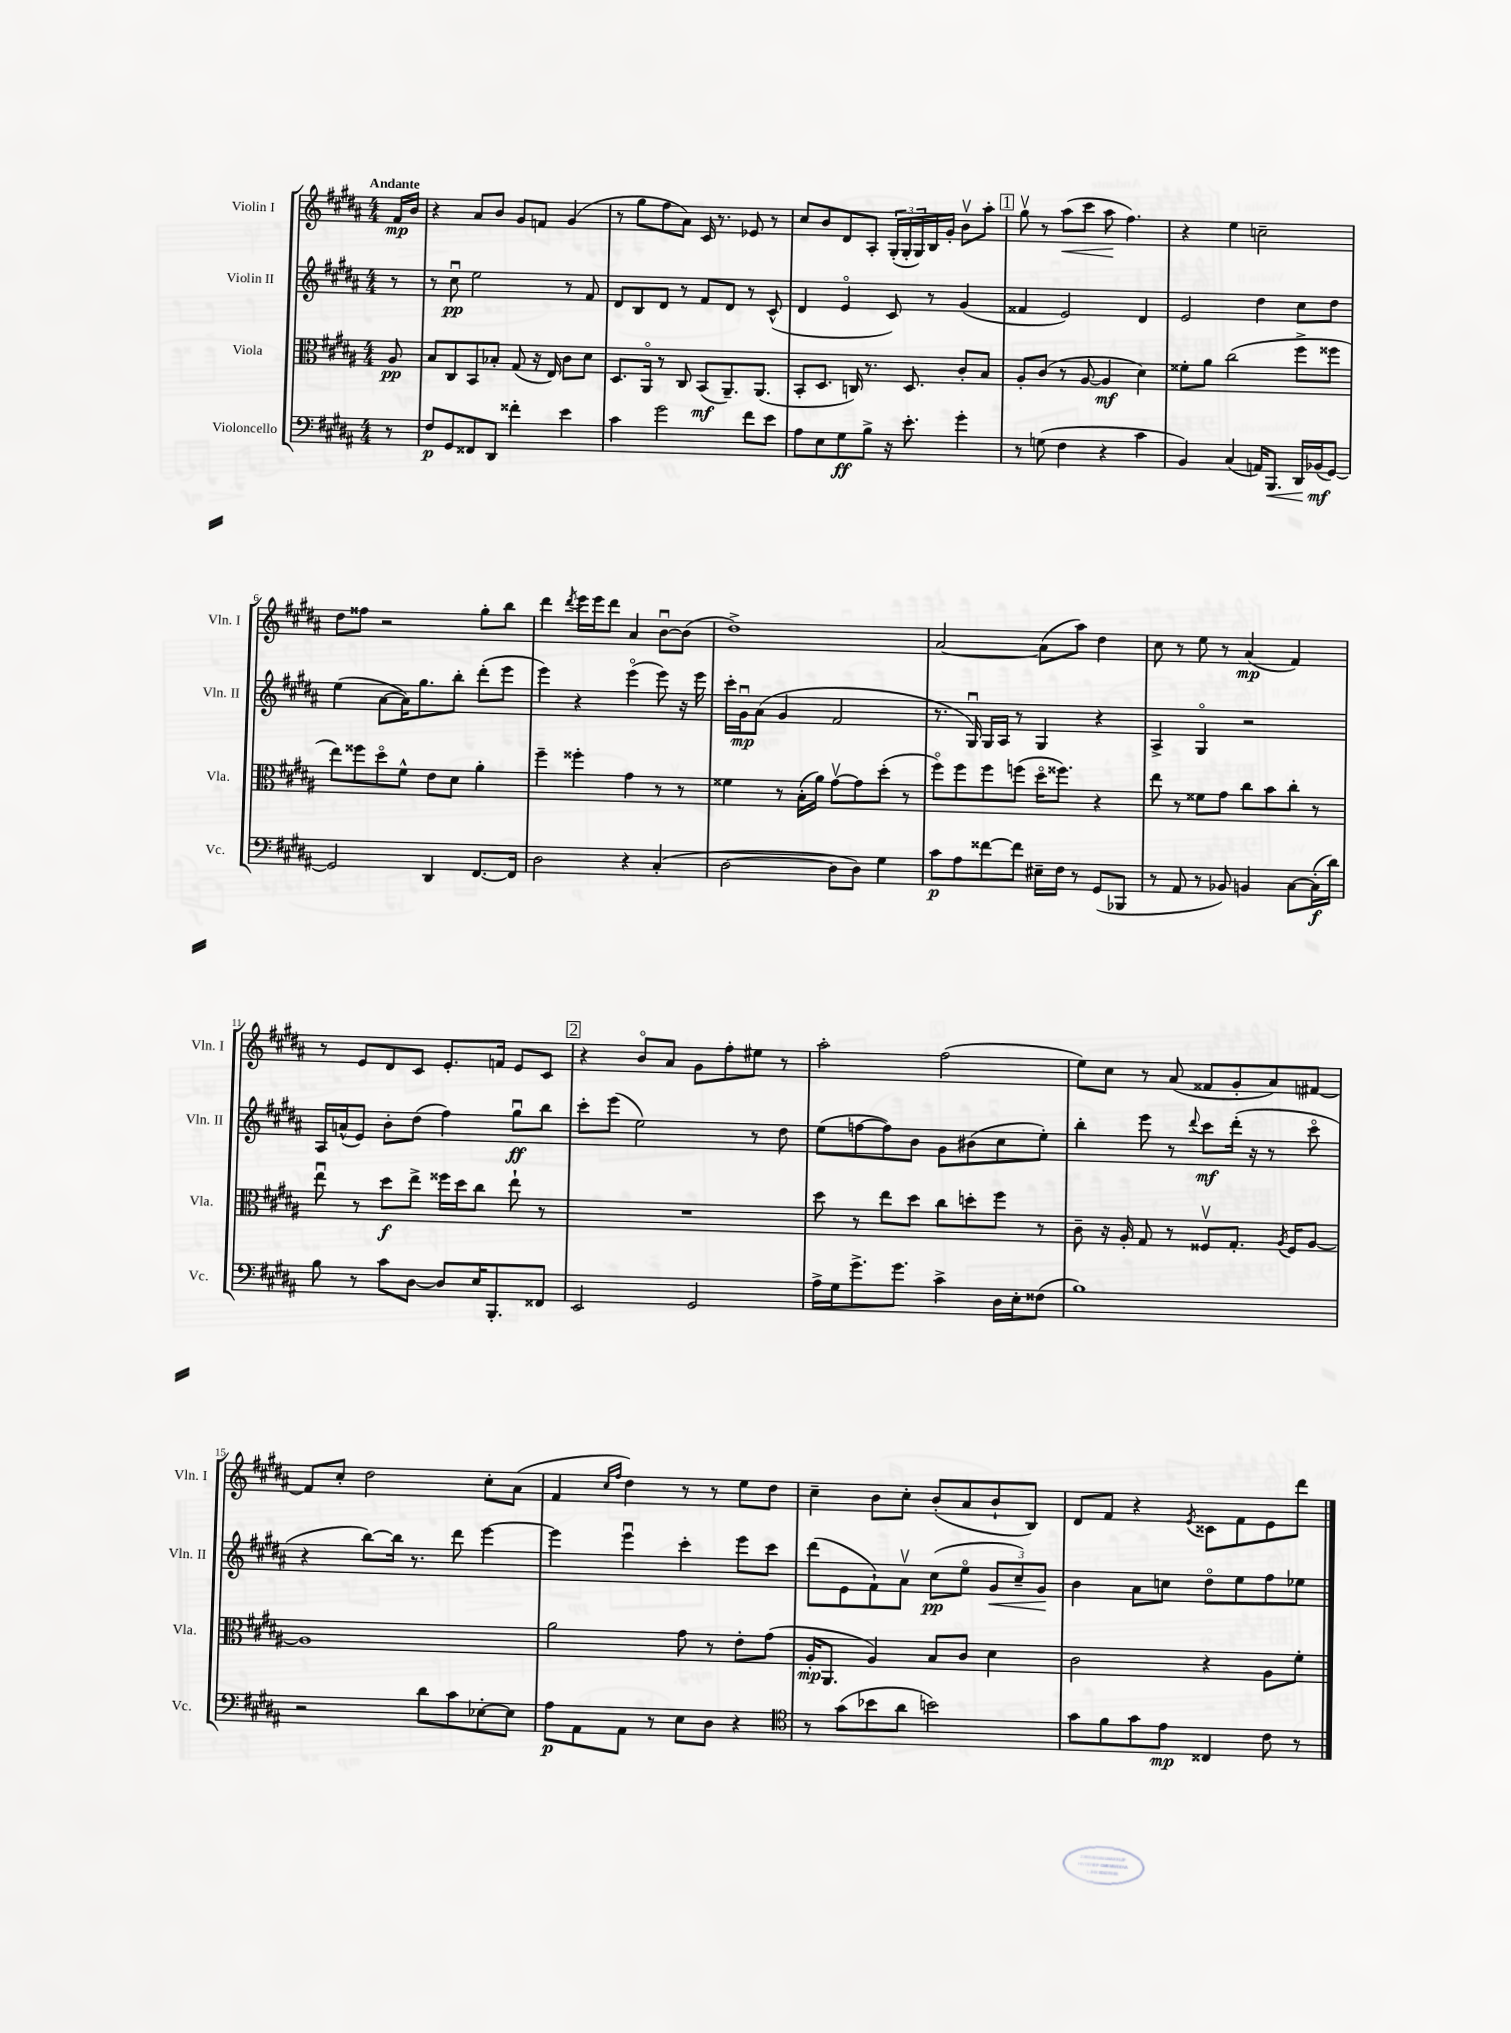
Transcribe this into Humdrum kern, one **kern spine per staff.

**kern	**kern	**kern	**kern
*staff4	*staff3	*staff2	*staff1
*clefF4	*clefC3	*clefG2	*clefG2
*k[f#c#g#d#a#]	*k[f#c#g#d#a#]	*k[f#c#g#d#a#]	*k[f#c#g#d#a#]
*M4/4	*M4/4	*M4/4	*M4/4
8r	8A#/	8r	16f#/LL
.	.	.	16b/JJ
=	=	=	=
8F#/L	8B/L	8r	4r
8GG#/	8C#/	8cc#u\	.
8FF##/	8BB/	2ee\	8a#/L
8DD#/J	8B-'/J	.	8b/J
4f##'\	(8G#/	.	8g#/L
.	16r	.	8f/J
.	16E/)	.	.
4e\	8c#\L	8r	(4g#/
.	8d#\J	8f#/	.
=	=	=	=
4c#\	8.D#/L	8d#/L	8r
.	.	8B/	8gg#\L
.	16AA#o/Jk	.	.
2g#\	8r	8d#/J	8ff#\
.	8C#/	8r	8a#\J)
.	(8BB/L	8f#/L	16c#/
.	.	.	8.r
.	8.AA#~/)	8d#/J	.
8f#\L	.	8r	8e-/
.	(8.AA#/J	.	.
8e\J	.	(8c#^^/	8r
=	=	=	=
8A#\L	8BB'/L	4d#/	8cc#/L
8E\	8.D#/J	.	8b/
8G#\	.	4eo/	8d#/
.	16C/)	.	.
8B^\J	8.r	.	8A#'/J
16r	.	8c#/)	(24G#'/LL
.	.	.	24G#'/
8.e'\	8.D#/	.	.
.	.	.	24G#/)
.	.	8r	16B/
.	.	.	16g#'/JJ
4g#'\	8c#'/L	(4g#/	8bv\L
.	8B/J	.	8aa#'\J
=	=	=	=
8r	8A#'/L	4f##/	8gg#v\
(8G\	(8c#/J	.	8r
4F#\	8r	2e/)	(8aa#\L
.	[8A#/	.	8ccc#\J
4r	4A#/]	.	8aa#\
.	.	.	4.ff#\)
4c#\	4d#\)	4d#/	.
=	=	=	=
4BB/)	8f##'\L	2e/	4r
.	8a#\J	.	.
(4C#/	(2cc#\	.	4ee\
16AA/LK)	.	4dd#\	2cc~\
8.BBB/J	.	.	.
16DD#/LL	8ff#^\L	8cc#\L	.
(16BB-/J	.	.	.
[8GG#/J)	8ff##\J	8dd#\J	.
=	=	=	=
2GG#/]	8ee\L)	(4ee\	8dd#\L
.	8ff##\	.	8ff##\J
.	8dd#o\	[8a#\L	2r
.	8f#^^\J	16a#\]K)	.
.	.	8.gg#\	.
4DD#/	8e\L	.	.
.	8d#\J	8bb'\J	.
[8.FF#/L	4a#'\	(8ddd#'\L	8gg#'\L
.	.	8eee\J	8bb\J
16FF#/]Jk	.	.	.
=	=	=	=
2D#\	4ff#~\	4eee\)	4ddd#\
.	.	.	8qddd#/
.	4ff##'\	4r	16eee\LL
.	.	.	16eee\J
.	.	.	8ddd#\J
4r	4g#\	(4eeeo\	4a#/
(4C#'/	8r	8eee\)	[8bu\L
.	8r	16r	(8b\]J
.	.	16eee\	.
=	=	=	=
[2D#\	4f##\	16ccc#'\LL	1dd#^)
.	.	16g#u\J	.
.	.	(8a#\J	.
.	8r	4g#/	.
.	(16B'\LL	.	.
.	16a#\JJ)	.	.
8D#\]L	[8g#v\L	2f#/	.
8D#\J)	8g#\]	.	.
4G#\	(8dd#'\J	.	.
.	8r	.	.
=	=	=	=
8c#\L	8ff#o\L)	8.r	[2a#/
8A#\	8ff#\	.	.
.	.	16G#u/)	.
[8f##\	8ff#\	16G#/LL	.
.	.	16A#/JJ	.
8f##\]J	(8ff\J	8r	.
16E#~\LL	16dd#o\LK	4G#/	(8a#\]L
16F#\JJ	8.ff##\J)	.	.
8r	.	.	8aa#\J)
(8GG#/L	4r	4r	4dd#\
8BBB-/J	.	.	.
=	=	=	=
8r	8ee\	4A#^/	8cc#\
8AA#/	8r	.	8r
8r	8f##\L	4G#o/	8ee\
8BB-/)	8g#\J	.	8r
4BB/	8cc#\L	2r	(4a#/
.	8b\	.	.
[8C#\L	8cc#'\J	.	4f#/)
(16C#'\]L	8r	.	.
16d#\JJ)	.	.	.
=	=	=	=
8B\	8eeu\	16A#/LL	8r
.	.	(16a^^/J	.
8r	8r	8e/J)	8e/L
8c#\L	8dd#\L	8b'\L	8d#/
[8D#\J	8ee^\J	(8dd#\J	8c#/J
8D#/]L	16ff##\LL	4ff#\)	8.e'/L
.	16dd#\J	.	.
16E/K	8cc#\J	.	.
8.BBB'/	.	.	16f/Jk
.	8ee`\	8gg#u\L	8e/L
8FF##/J	8r	8bb\J	8c#/J
=	=	=	=
2EE/	1r	8ccc#'\L	4r
.	.	(8eee\J	.
.	.	2ee\)	8bo/L
.	.	.	8a#/J
2GG#/	.	.	8g#\L
.	.	.	8ff#'\
.	.	8r	8ee#\J
.	.	8dd#\	8r
=	=	=	=
16A#^\LL	8dd#\	(8ee\L	2aa#'\
16G#\J	.	.	.
8.g#^\	8r	[8ff\	.
.	8ee\L	8ff\])	.
8.g#\J	.	.	.
.	8dd#\J	8b\J	.
4c#^\	8cc#\L	8g#\L	(2ff#\
.	8dd'\	(8b#\	.
16D#\LL	8ff#\J	8cc#\	.
16E'\J	.	.	.
(8F##\J	8r	8ee'\J)	.
=	=	=	=
1B)	8c#~\	4bb'\	8ee\L)
.	16r	.	8cc#\J
.	16A#'/	.	.
.	8G#/	8eee\	8r
.	8r	8r	(8a#/
.	.	8qqddd#/	.
.	8F##v/L	8ccc#\L	8f##/L
.	8.G#'/J	(16ddd#'\Jk	8g#'/
.	.	16r	.
.	.	8r	8a#/)
.	8qA#/	.	.
.	16F##/LK	.	.
.	[8A#/J	8ccc#o\	[8f#/J
=	=	=	=
2r	1A#]	4r	8f#/]L
.	.	.	8cc#'/J
.	.	[8bb\L)	2dd#\
.	.	16bb\]Jk	.
.	.	8.r	.
8d#\L	.	.	.
8c#\	.	8ddd#\	.
[8E-'\	.	[4eee\	8cc#'\L
8E-\]J	.	.	(8a#\J
=	=	=	=
8A#\L	2a#\	4eee\]	4f#/
8AA#\	.	.	.
.	.	.	16qqcc#/LL
.	.	.	16qqff#/JJ
8AA#\J	.	4eeeu\	4dd#\)
8r	.	.	.
8E\L	8g#\	4ccc#'\	8r
8D#\J	8r	.	8r
4r	8e'\L	8eee\L	8ee\L
.	(8g#\J	8ccc#\J	8dd#\J
=	=	=	=
*clefC4	*	*	*
8r	16A#'/LK	(8ddd#\L	4cc#~\
.	8.AA#/J	.	.
(8g#\L	.	8e\	.
8b-\	4A#/)	8f#`\)	8b\L
8a#\J	.	8a#v\J	8cc#'\J
2b\)	8B/L	(8cc#\L	(8b'/L
.	8c#/J	8eeo\J	8a#/
.	4d#\	12g#/L	8b`/
.	.	12cc#~/)	.
.	.	.	8B/J)
.	.	12g#/J	.
=	=	=	=
8g#\L	2c#\	4b\	8d#/L
8f#\	.	.	8f#/J
8g#\	.	8a#\L	4r
8e\J	.	8cc\J	.
.	.	.	8qe/
4C##/	4r	8dd#o\L	8c##\L
.	.	8ee\	8f#\
8c#\	8A#\L	8ff#\	8e\
8r	8f#'\J	8ee-\J	8ddd#\J
==	==	==	==
*-	*-	*-	*-
